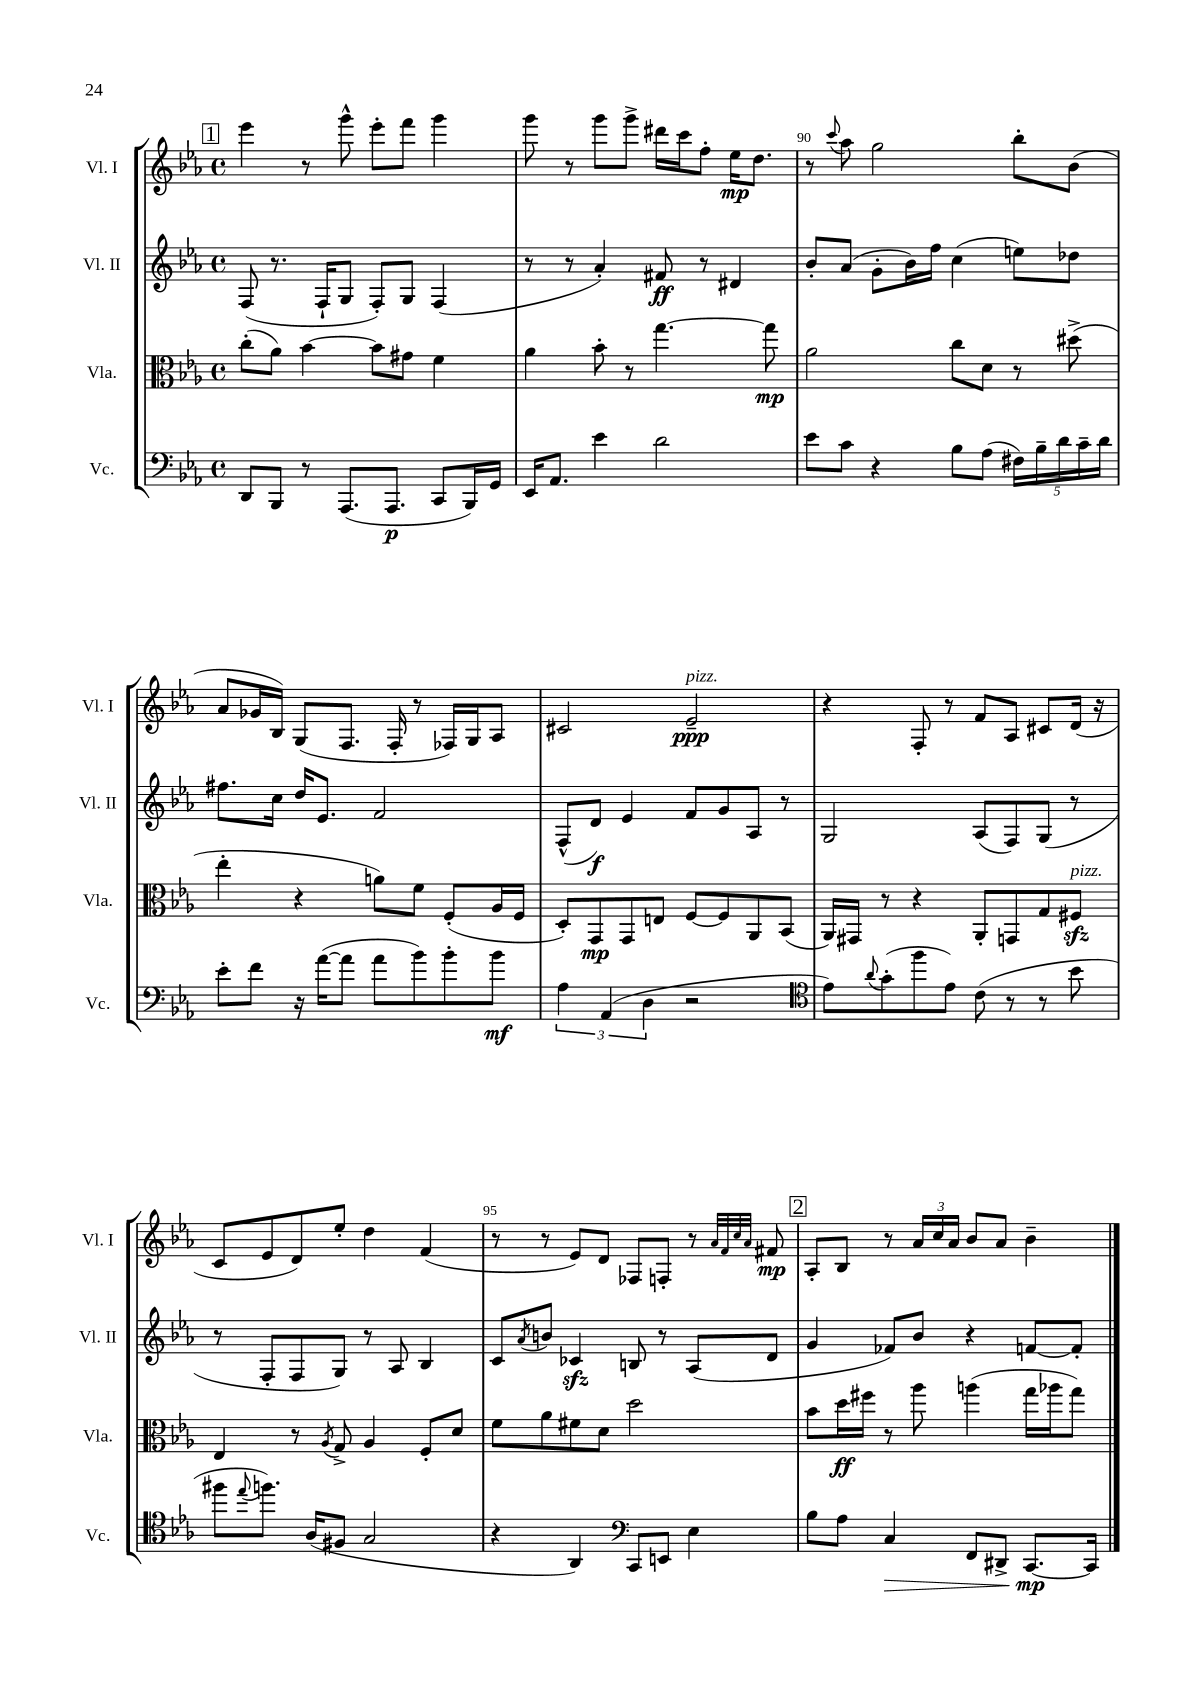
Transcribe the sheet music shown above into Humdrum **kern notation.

**kern	**dynam	**kern	**dynam	**kern	**dynam	**kern	**dynam
*part4	*part4	*part3	*part3	*part2	*part2	*part1	*part1
*staff4	*staff4	*staff3	*staff3	*staff2	*staff2	*staff1	*staff1
*I"Vc.	*	*I"Vla.	*	*I"Vl. II	*	*I"Vl. I	*
*I'Vc.	*	*I'Vla.	*	*I'Vl. II	*	*I'Vl. I	*
*clefF4	*	*clefC3	*	*clefG2	*	*clefG2	*
*k[b-e-a-]	*	*k[b-e-a-]	*	*k[b-e-a-]	*	*k[b-e-a-]	*
*M4/4	*	*M4/4	*	*M4/4	*	*M4/4	*
*met(c)	*	*met(c)	*	*met(c)	*	*met(c)	*
!!LO:REH:place=s1:t=1
=88	=88	=88	=88	=88	=88	=88	=88
8DD/L	.	(8cc'\L	.	(8F/	.	4eee-\	.
8BBB-/J	.	8a-\J)	.	8.r	.	.	.
8r	.	[4b-\	.	.	.	8r	.
.	.	.	.	16F`/KL	.	.	.
(8.AAA-/L	.	.	.	8G/J	.	8ggg^^\	.
.	.	8b-\L]	.	8F'/L)	.	8eee-'\L	.
8.AAA-/J	p	.	.	.	.	.	.
.	.	8g#X\J	.	8G/J	.	8fff\J	.
8CC/L	.	4f\	.	(4F/	.	4ggg\	.
16BBB-/L)	.	.	.	.	.	.	.
16GG/JJ	.	.	.	.	.	.	.
=89	=89	=89	=89	=89	=89	=89	=89
16EE-/KL	.	4a-\	.	8r	.	8ggg\	.
8.AA-/J	.	.	.	.	.	.	.
.	.	.	.	8r	.	8r	.
4e-\	.	8b-'\	.	4a-'/)	.	8ggg\L	.
.	.	8r	.	.	.	8ggg^\J	.
2d\	.	[4.gg\	.	8f#X/	ff	16ddd#X\LL	.
.	.	.	.	.	.	16ccc\J	.
.	.	.	.	8r	.	8ff'\J	.
.	.	.	.	4d#X/	.	16ee-\KL	mp
.	.	.	.	.	.	8.dd\J	.
.	.	8gg\]	mp	.	.	.	.
=90	=90	=90	=90	=90	=90	=90	=90
8e-\L	.	2a-\	.	8b-'/L	.	8r	.
.	.	.	.	.	.	8qqccc/	.
8c\J	.	.	.	(8a-/J	.	8aa-\	.
4r	.	.	.	8g'\L	.	2gg\	.
.	.	.	.	16b-\L)	.	.	.
.	.	.	.	16ff\JJ	.	.	.
8B-\L	.	8cc\L	.	(4cc\	.	.	.
(8A-\J	.	8d\J	.	.	.	.	.
20F#X\LL)	.	8r	.	8een\L)	.	8bb-'\L	.
20B-~\	.	.	.	.	.	.	.
20d\	.	.	.	.	.	.	.
.	.	(8dd#X^\	.	8dd-X\J	.	(8b-\J	.
20c~\	.	.	.	.	.	.	.
20d\JJ	.	.	.	.	.	.	.
!!LO:LB:g=z
=91	=91	=91	=91	=91	=91	=91	=91
8e-'\L	.	4ee-'\	.	8.ff#X\L	.	8a-/L	.
8f\J	.	.	.	.	.	16g-X/L	.
.	.	.	.	16cc\Jk	.	16B-/JJ)	.
16r	.	4r	.	16dd/KL	.	(8G/L	.
([16a-\KL	.	.	.	8.e-/J	.	.	.
8a-\J]	.	.	.	.	.	8.F/J	.
8a-\L	.	8an\L)	.	2f/	.	.	.
.	.	.	.	.	.	16F'/	.
8b-\)	.	8f\J	.	.	.	8r	.
8b-'\	.	(8F'/L	.	.	.	16F-X/LL)	.
.	.	.	.	.	.	16G/J	.
8b-\J	mf	16A-/L	.	.	.	8A-/J	.
.	.	16F/JJ	.	.	.	.	.
=92	=92	=92	=92	=92	=92	=92	=92
6A-\	.	8D'/L)	.	(8F^^/L	.	2c#X/	.
.	.	8GG/	mp	8d/J)	f	.	.
(6AA-/	.	.	.	.	.	.	.
.	.	8GG/	.	4e-/	.	.	.
6D\	.	.	.	.	.	.	.
.	.	8En/J	.	.	.	.	.
!	!	!	!	!	!	!LO:TX:a:i:t=pizz.	!
2r	.	[8F/L	.	8f/L	.	2e-~/	ppp
.	.	8F/]	.	8g/	.	.	.
.	.	8AA-/	.	8A-/J	.	.	.
.	.	(8BB-/J	.	8r	.	.	.
=93	=93	=93	=93	=93	=93	=93	=93
*clefC4	*	*	*	*	*	*	*
8e-\L)	.	16AA-/LL)	.	2G/	.	4r	.
.	.	16GG#X/JJ	.	.	.	.	.
8qqa-/	.	.	.	.	.	.	.
(8g'\	.	8r	.	.	.	.	.
8ff\	.	4r	.	.	.	8F'/	.
8e-\J)	.	.	.	.	.	8r	.
(8c\	.	8AA-'/L	.	(8A-/L	.	8f/L	.
8r	.	8GGn/	.	8F/)	.	8A-/J	.
8r	.	8G/	.	(8G/J	.	8c#X/L	.
!	!	!LO:TX:a:i:t=pizz.	!	!	!	!	!
8b-\	.	8F#Xzz/J	.	8r	.	(16d/Jk	.
.	.	.	.	.	.	16r	.
!!LO:LB:g=z
=94	=94	=94	=94	=94	=94	=94	=94
8ff#X\L	.	4E-/	.	8r	.	8c/L	.
8qqee-/	.	.	.	.	.	.	.
8.ffn\J)	.	.	.	8F'/L	.	8e-/	.
.	.	8r	.	8F/	.	8d/)	.
(16A-/KL	.	.	.	.	.	.	.
.	.	8qA-/	.	.	.	.	.
8F#X/J	.	8G^/	.	8G/J)	.	8ee-'/J	.
2G/	.	4A-/	.	8r	.	4dd\	.
.	.	.	.	8A-/	.	.	.
.	.	8F'/L	.	4B-/	.	(4f/	.
.	.	8d/J	.	.	.	.	.
=95	=95	=95	=95	=95	=95	=95	=95
4r	.	8f\L	.	8c/L	.	8r	.
.	.	.	.	8qa-/	.	.	.
.	.	8a-\	.	8bn/J	.	8r	.
4AA-/)	.	8f#X\	.	4c-Xzz/	.	8e-/L)	.
.	.	8d\J	.	.	.	8d/J	.
*clefF4	*	*	*	*	*	*	*
8CC/L	.	2dd\	.	8Bn/	.	8F-X/L	.
8EEn/J	.	.	.	8r	.	8Fn'/J	.
4E-\	.	.	.	(8A-/L	.	8r	.
.	.	.	.	.	.	32qqa-/LLL	.
.	.	.	.	.	.	32qqf/	.
.	.	.	.	.	.	32qqcc/	.
.	.	.	.	.	.	32qqa-/JJJ	.
.	.	.	.	8d/J	.	8f#X/	mp
!!LO:REH:place=s1:t=2
=96	=96	=96	=96	=96	=96	=96	=96
8B-\L	.	8b-\L	.	4g/	.	8A-'/L	.
8A-\J	.	16dd\L	ff	.	.	8B-/J	.
.	.	16ff#X\JJ	.	.	.	.	.
!	!LO:HP:b	!	!	!	!	!	!
4C/	>	8r	.	8f-X/L)	.	8r	.
.	.	8aa-\	.	8b-/J	.	24a-/LL	.
.	.	.	.	.	.	24cc/	.
.	.	.	.	.	.	24a-/JJ	.
8FF/L	.	(4aan\	.	4r	.	8b-/L	.
8DD#X^/J	.	.	.	.	.	8a-/J	.
[8.CC/L	mp	16gg\LL	.	[8fn/L	.	4b-~\	.
.	.	16aa-X\J	.	.	.	.	.
.	.	8gg\J)	.	8f'/J]	.	.	.
16CC/Jk]	]	.	.	.	.	.	.
==	==	==	==	==	==	==	==
*-	*-	*-	*-	*-	*-	*-	*-
